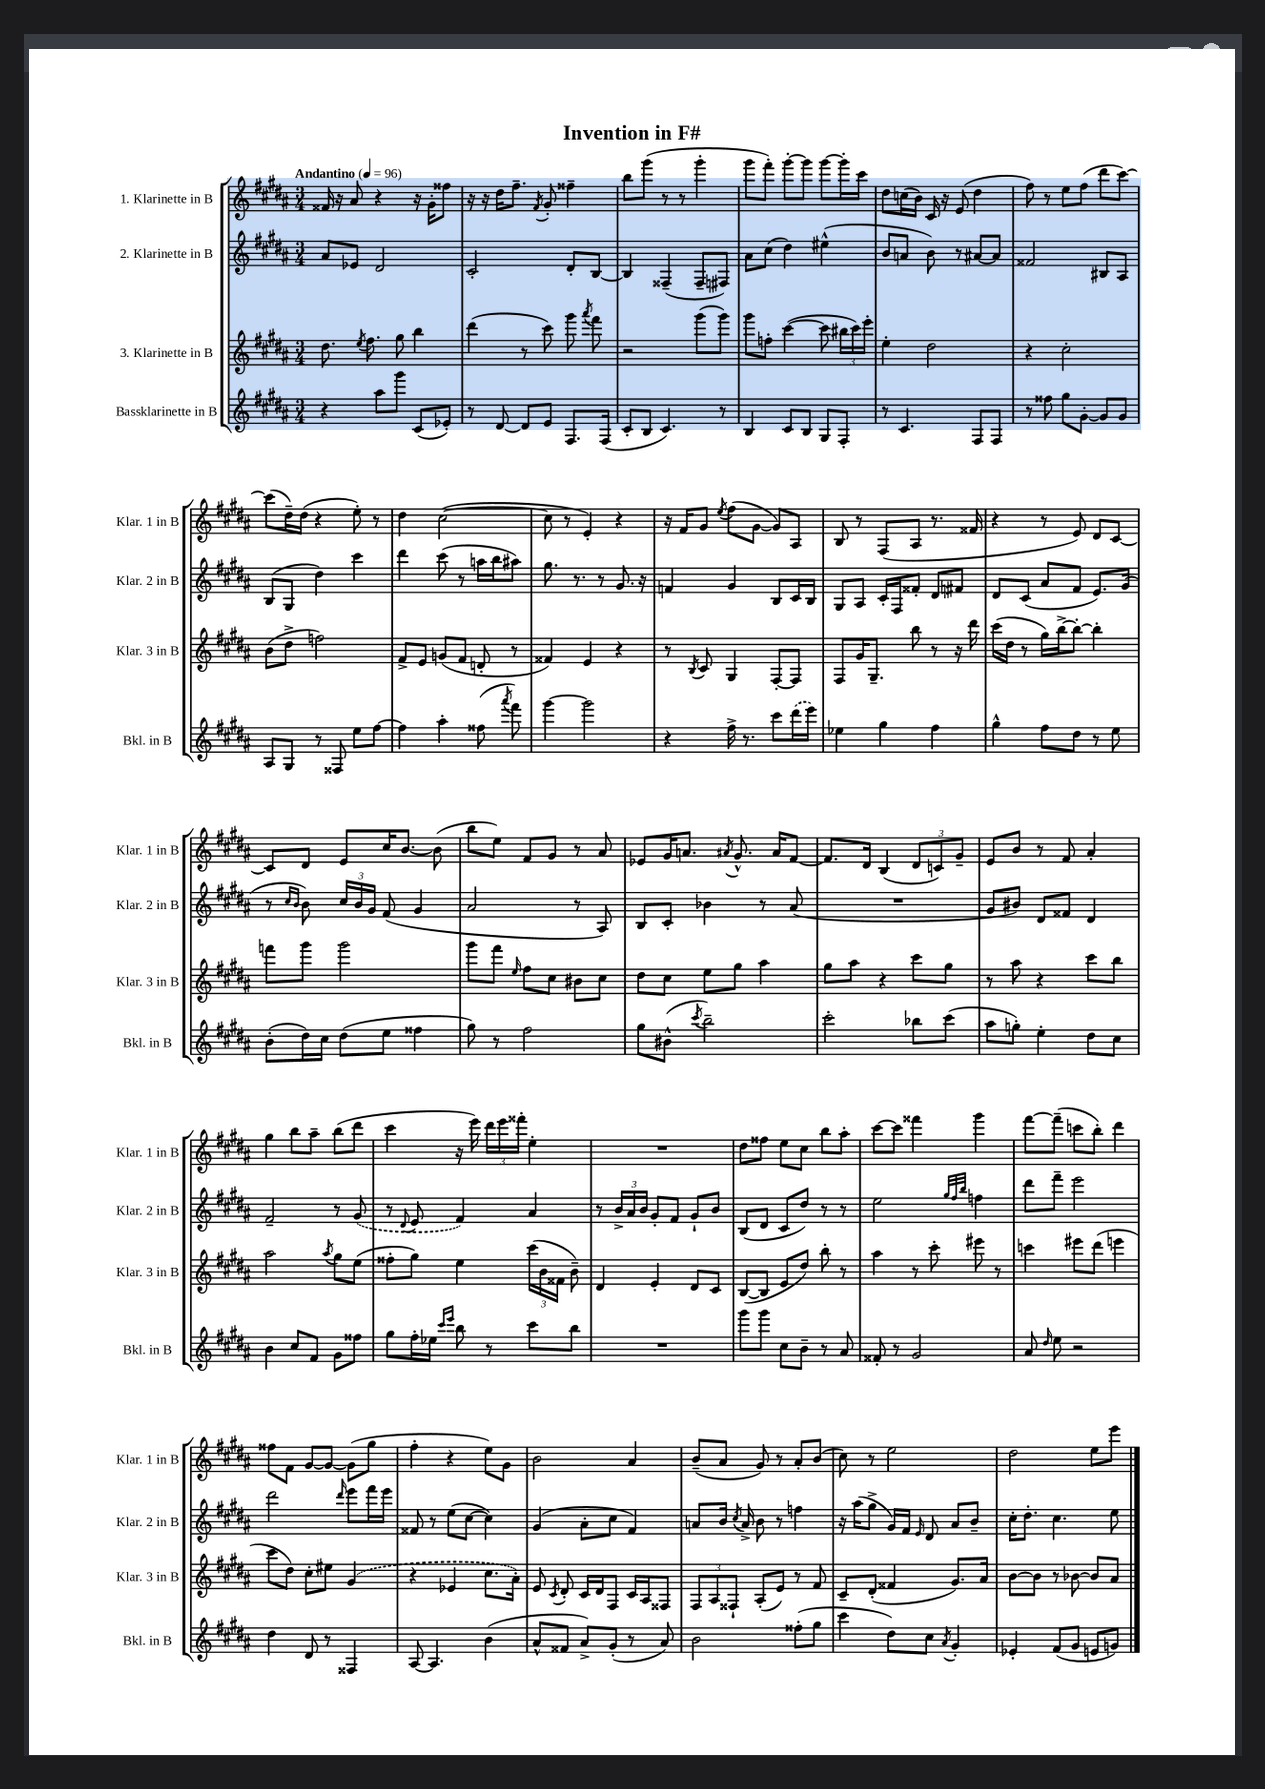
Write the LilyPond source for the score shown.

\header { title = "Invention in F#" }
<<
\new StaffGroup <<
\new Staff = "s0" \with { instrumentName = "1. Klarinette in B" shortInstrumentName = "Klar. 1 in B" } {
    \clef treble \key b \major \numericTimeSignature \time 3/4 \tempo "Andantino" 4 = 96
    \autoBeamOff fisis'16 r16 ais'8 r4 r16 gis'16[-. fisis''8] |
    r16 r16 dis''16[ fis''8.]-- \acciaccatura { fis'8 } gis'8-. fisis''4-- |
    b''8[ gis'''8]( r8 r8 gis'''4-. |
    gis'''8[ fis'''8]-.) gis'''8[~-. gis'''8] gis'''8[~ gis'''16-. cis'''16] |
    dis''8[ c''16( b'16]) cis'16 r16 e'8( dis''4 |
    fis''8) r8 e''8[ fis''8]( dis'''8[ cis'''8]~) |
    cis'''8[( dis''16--) dis''16]( r4 e''8-.) r8 |
    dis''4 cis''2~( |
    cis''8 r8 e'4-.) r4 |
    r16 fis'16[ gis'8] \acciaccatura { e''8 } fis''8[( gis'8]~ gis'8[) ais8] |
    b8 r8 fis8[( ais8] r8. fisis'16 |
    r4 r8 e'8) dis'8[ cis'8]~ |
    cis'8[ dis'8] e'8[ cis''16 b'8.]~ b'8( |
    b''8[ e''8]) fis'8[ gis'8] r8 ais'8 |
    ees'8[ gis'16 a'8.] \acciaccatura { ais'8 } gis'8.-^ ais'16[ fis'8]~ |
    fis'8.[ dis'16] b4( \tuplet 3/2 { dis'8[ c'8) gis'8]-- } |
    e'8[ b'8] r8 fis'8 ais'4-. |
    gis''4 b''8[ ais''8]-- b''8[( dis'''8] |
    cis'''4 r16 e'''16) \tuplet 3/2 { dis'''16[ e'''16 fisis'''16]-. } e''4-. |
    R2. |
    dis''8[ fisis''8] e''8[ cis''8] b''8[ ais''8]-. |
    cis'''8[~ cis'''8] fisis'''4 gis'''4 |
    fis'''8[~ fis'''8]--( c'''8[ b''8]-.) dis'''4 |
    fisis''8[ fis'8] gis'8[~ gis'8]~ gis'8[( gis''8] |
    fis''4-. r4 e''8[) gis'8] |
    b'2 ais'4 |
    b'8[--( ais'8] gis'8) r8 ais'8[-. b'8]( |
    cis''8) r8 e''2 |
    dis''2 e''8[ e'''8] \bar "|." |
}
\new Staff = "s1" \with { instrumentName = "2. Klarinette in B" shortInstrumentName = "Klar. 2 in B" } {
    \clef treble \key b \major \numericTimeSignature \time 3/4
    \autoBeamOff ais'8[ ees'8] dis'2 |
    cis'2-. dis'8[-. b8]~ |
    b4 fisis4--( fisis8[-- fis8]) |
    ais'8[ cis''8]( dis''4) eis''4-^( |
    b'8[ a'8] b'8) r8 ais'8[~ ais'8] |
    fisis'2 bis8[ ais8] |
    b8[( gis8] dis''4) cis'''4 |
    dis'''4 cis'''8( r8 a''16[ b''16 ais''8]) |
    gis''8. r8. r8 gis'8. r16 |
    f'4 gis'4 b8[ cis'16 b16] |
    gis8[ ais8] cis'16[-. fis16 fisis'8]-. dis'8[ fis'8] |
    dis'8[ cis'8]( ais'8[ fis'8] e'8.[) gis'16]( |
    r8 \grace { cis''16[ b'16] } b'8) \tuplet 3/2 { cis''16[ b'16 gis'16] } fis'8( gis'4 |
    ais'2 r8 ais8) |
    b8[ cis'8]-. bes'4 r8 ais'8( |
    R2. |
    gis'8[ bis'8]) dis'8[ fisis'8] dis'4 |
    fis'2-- r8 \once \slurDashed gis'8( |
    r8 \appoggiatura { dis'8 } e'8 fis'4) ais'4 |
    r8 \tuplet 3/2 { b'16[-> ais'16 b'16] } gis'8[-. fis'8] gis'8[-! b'8] |
    b8[( dis'8] cis'8[ dis''8]) r8 r8 |
    e''2 \grace { gis''32[ fis''32 b''32] } f''4 |
    dis'''8[ fis'''8]-- e'''2 |
    dis'''2 \grace { dis'''16 } e'''8[ fis'''16 e'''16] |
    fisis'8 r8 e''8[( cis''8]~ cis''4) |
    gis'4( ais'8[-. cis''8] fis'4) |
    a'8[ b'16] \acciaccatura { cis''8 } a'16-> b'8 r8 f''4 |
    r16 ais''16[( gis''8]-> gis'16[) fis'16] \grace { e'16 } dis'8 ais'8[ b'8]-- |
    cis''16[-. dis''8.]-. cis''4. e''8 \bar "|." |
}
\new Staff = "s2" \with { instrumentName = "3. Klarinette in B" shortInstrumentName = "Klar. 3 in B" } {
    \clef treble \key b \major \numericTimeSignature \time 3/4
    \autoBeamOff dis''8. \acciaccatura { e''8 } fis''8. gis''8 b''4 |
    dis'''4( r8 cis'''8) gis'''8 \acciaccatura { ais'''8 } fis'''8 |
    r2 gis'''8[( gis'''8]) |
    gis'''8[ f''8]-. cis'''4~( cis'''8 \tuplet 3/2 { bis''16[ cis'''16) e'''16]-. } |
    e''4-. dis''2 |
    r4 cis''2-. |
    b'8[( dis''8]-> f''2) |
    fis'8[-> e'8] g'8[( fis'8] d'8-. r8 |
    fisis'4) e'4 r4 |
    r8 \acciaccatura { b8 } cis'8 gis4 fis8[~-. fis8] |
    fis8[ gis'16 gis8.]-- b''8 r8 r16 dis'''16 |
    cis'''16[( dis''16] r8 gis''16[) b''16~-> b''8]~-. b''4-. |
    f'''8[ gis'''8] gis'''2 |
    gis'''8[ fis'''8] \grace { e''16 } fis''8[ cis''8] bis'8[ cis''8] |
    dis''8[ cis''8] e''8[ gis''8] ais''4 |
    gis''8[ ais''8] r4 cis'''8[ gis''8] |
    r8 ais''8 r4 cis'''8[ b''8] |
    ais''2 \acciaccatura { ais''8 } gis''8[ e''8]( |
    fisis''8[-. gis''8]) e''4 \tuplet 3/2 { cis'''16[( b'16 fisis'16] } b'8--) |
    dis'4 e'4-. dis'8[ cis'8] |
    b8[~( b8] e'8[ dis''8]) b''8-. r8 |
    ais''4 r8 cis'''8-. eis'''8 r8 |
    c'''4 eis'''8[ dis'''8]( e'''4 |
    cis'''8[ dis''8]) cis''8[-. eis''8] \once \slurDashed gis'4( |
    r4 ees'4 cis''8.[ ais'16]-.) |
    e'8 \acciaccatura { cis'8 } dis'8-. cis'16[ dis'16 fis8] cis'16[ ais16 fisis8] |
    \tuplet 3/2 { fis8[ ais8 fisis8]-! } ais8[-.( e'8]) r8 fis'8 |
    cis'8[-- dis'8]-.( fisis'4 gis'8.[) ais'16] |
    b'8[~ b'8] r8 bes'8~ bes'8[ ais'8] \bar "|." |
}
\new Staff = "s3" \with { instrumentName = "Bassklarinette in B" shortInstrumentName = "Bkl. in B" } {
    \clef treble \key b \major \numericTimeSignature \time 3/4
    \autoBeamOff r4 ais''8[ gis'''8] cis'8[( ees'8]-.) |
    r8 dis'8~ dis'8[ e'8] fis8.[ fis16]( |
    cis'8[-. b8] cis'4.) r8 |
    b4 cis'8[ b8] gis8[ fis8]-. |
    r8 cis'4. fis8[ fis8] |
    r8 fisis''8 gis''8[ gis'8]~-. gis'8[ gis'8] |
    ais8[ gis8] r8 fisis8 e''8[ fis''8]~ |
    fis''4 ais''4-. fisis''8( \acciaccatura { ais'''8 } fis'''8) |
    gis'''4~ gis'''2 |
    r4 fis''16-> r8. cis'''8[ \once \slurDashed dis'''16( e'''16]) |
    ees''4 gis''4 fis''4 |
    gis''4-^ fis''8[ dis''8] r8 e''8 |
    b'8[-.( dis''16) cis''16] dis''8[( e''8] fisis''4 |
    gis''8) r8 fis''2 |
    gis''8[ bis'8]-^( \acciaccatura { cis'''8 } b''2--) |
    cis'''2-. bes''8[ cis'''8]( |
    ais''8[ g''8]-.) e''4-. dis''8[ cis''8] |
    b'4 cis''8[ fis'8] gis'8[ fisis''8] |
    gis''8[ fis''16-. ees''16] \grace { cis'''16[ e'''16] } b''8 r8 cis'''8[ b''8] |
    R2. |
    gis'''8[ gis'''8] cis''8[ b'8]-- r8 ais'8 |
    fisis'8-. r8 gis'2 |
    ais'8 \grace { dis''16 } e''8 r2 |
    dis''4 dis'8 r8 fisis4 |
    ais8~ ais4. b'4( |
    ais'8[-^ fisis'8] ais'8[->) gis'8]-.( r8 ais'8) |
    b'2 fisis''8[-.( gis''8] |
    cis'''4 dis''8[) cis''8] \acciaccatura { ais'8 } gis'4-. |
    ees'4-. fis'8[( gis'8] e'8[ g'8]) \bar "|." |
}
>>
>>
\layout { \context { \Score \remove "Bar_number_engraver" } }
